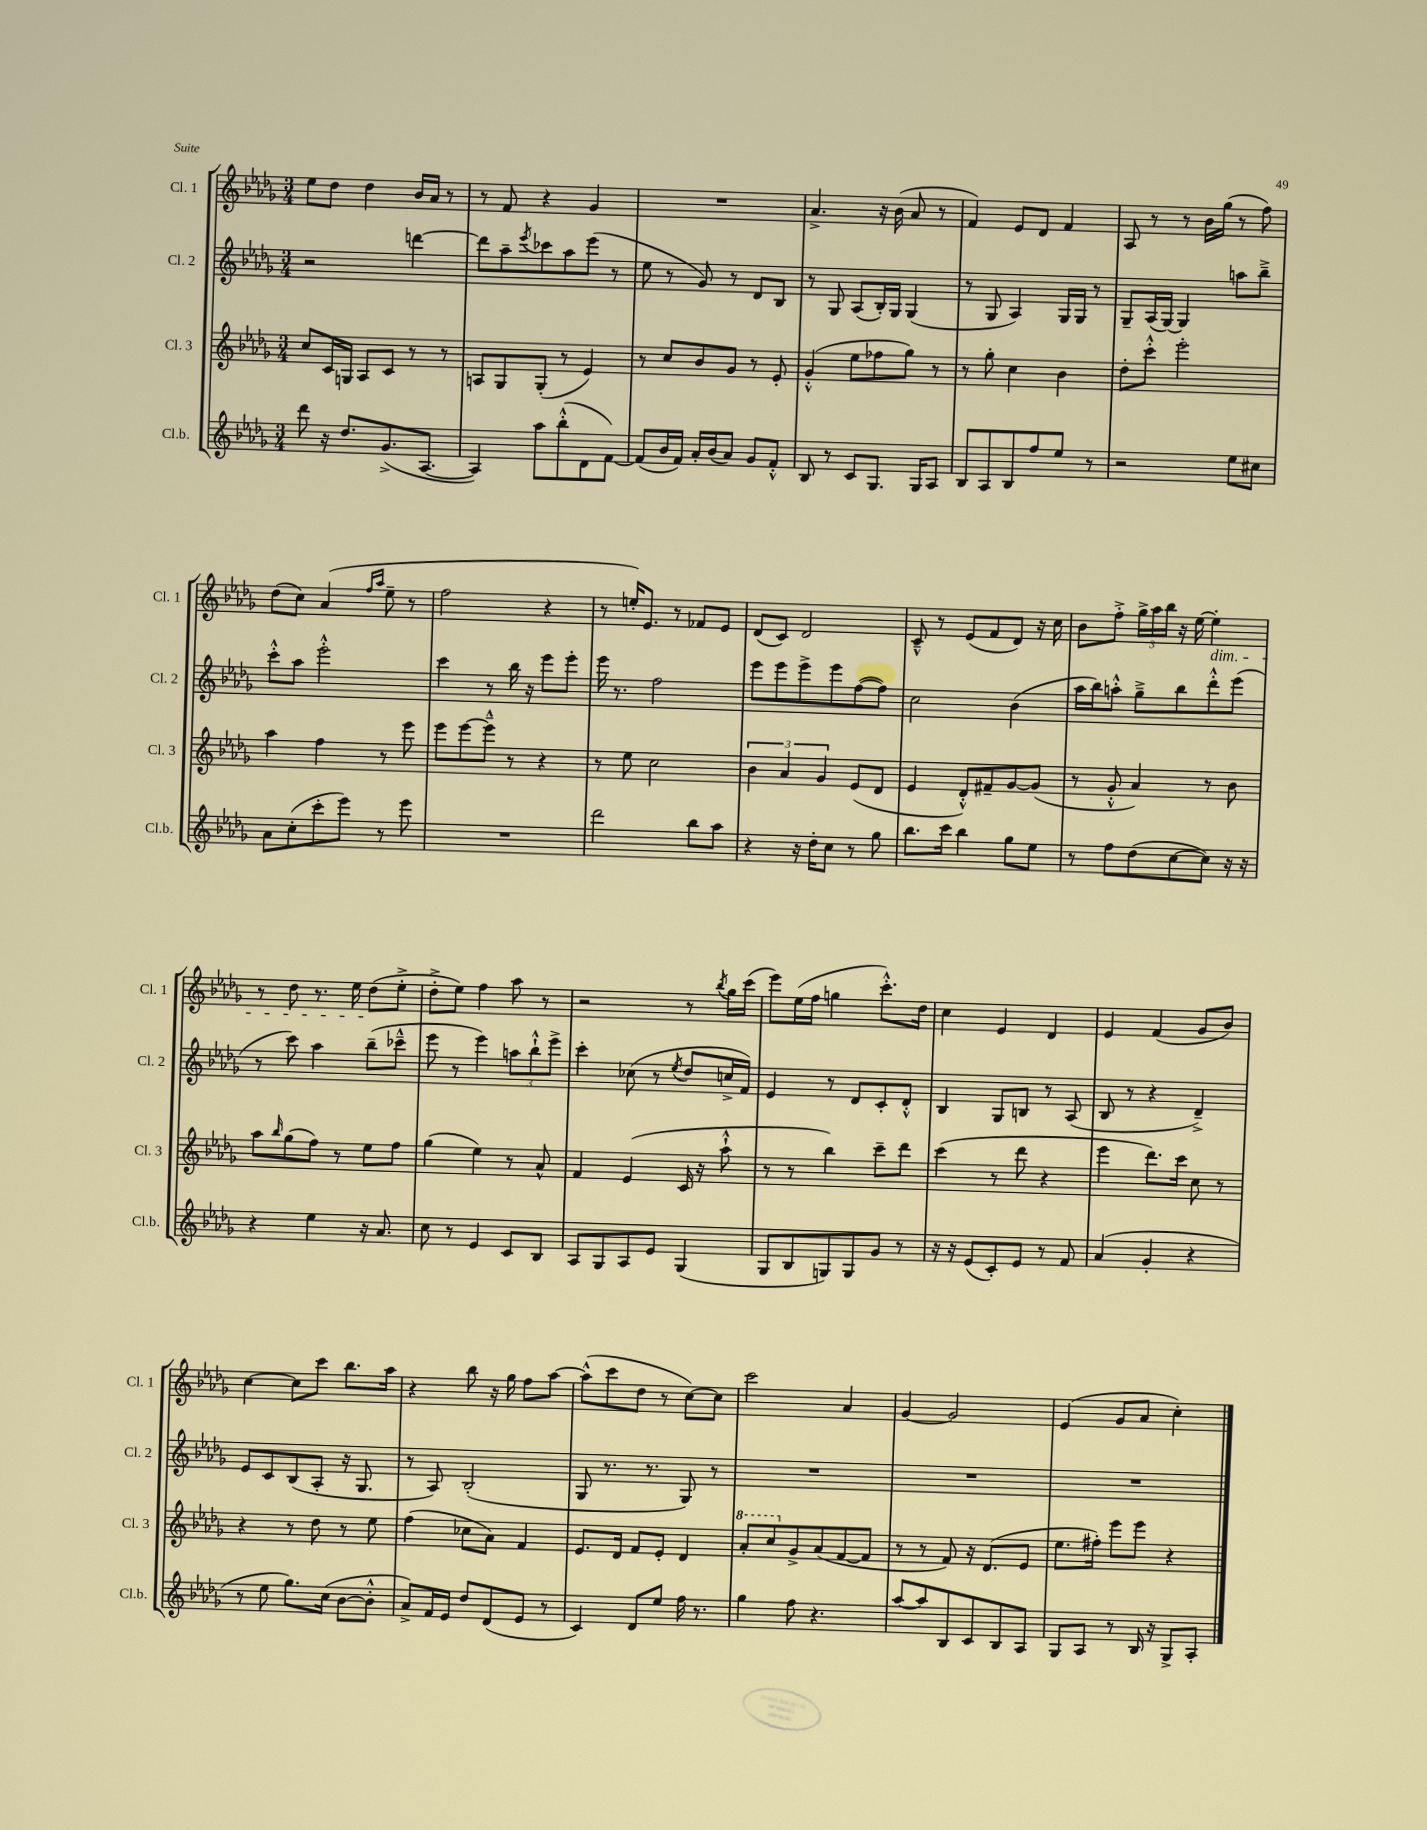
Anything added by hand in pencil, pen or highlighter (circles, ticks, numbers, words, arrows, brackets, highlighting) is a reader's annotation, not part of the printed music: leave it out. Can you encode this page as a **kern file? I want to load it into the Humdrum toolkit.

**kern	**kern	**kern	**kern
*staff4	*staff3	*staff2	*staff1
*clefG2	*clefG2	*clefG2	*clefG2
*k[b-e-a-d-g-]	*k[b-e-a-d-g-]	*k[b-e-a-d-g-]	*k[b-e-a-d-g-]
*M3/4	*M3/4	*M3/4	*M3/4
8ddd-	8cc	2r	8ee-
16r	16c	.	8dd-
8.dd-	16G	.	.
.	8A-	.	4dd-
(8.g-^	8c	.	.
.	8r	[4ddd	16b-
[8.A-	.	.	16a-
.	8r	.	8r
=	=	=	=
4A-])	8A	8ddd]	8r
.	8G-	8aa-~	8f
.	.	8qeee-	.
8aa-	(8G-'	8ccc-	4r
(8bb-'^^	8r	8aa-	.
8d-	4e-)	(8eee-	4g-
[8f)	.	8r	.
=	=	=	=
(8f]	8r	8ee-	2.r
16b-	8cc	8r	.
16f)	.	.	.
16a-'	8b-	8g-)	.
(16b-	.	.	.
8a-)	8g-	8r	.
8g-	8r	8d-	.
8f'^^	8e-'	8B-	.
=	=	=	=
8B-	(4g-'^^	8r	4.a-^
8r	.	8G-	.
8c	8ee-	(8A-	.
8.G-	8ff-	16B-')	16r
.	.	16G-	(16b-
.	8gg-)	(4G-	8a-
16G-	.	.	.
8A-	8r	.	8r
=	=	=	=
8B-	8r	8r	4f)
8A-	8gg-'	8G-	.
8B-	4cc	4A-)	8e-
8ff	.	.	8d-
8ee-	4b-	16G-	4f
.	.	16G-	.
8r	.	8r	.
=	=	=	=
2r	8dd-'	8G-~	8A-
.	8ccc'^^	(16A-	8r
.	.	[16G-)	.
.	2eee-'	4G-]	8r
.	.	.	16b-
.	.	.	(16gg-
8ee-	.	8aa	8r
8cc#	.	8bb-~^	8ff)
=	=	=	=
8a-	4aa-	8ccc'^^	(8dd-
(8cc'	.	8aa-	8cc)
8ccc'	4ff	2eee-'^^	(4a-
8eee-)	.	.	.
.	.	.	16qqff
.	.	.	16qqaa-
8r	8r	.	8ee-~
8eee-	8eee-	.	8r
=	=	=	=
2.r	8eee-	4ccc	2ff
.	[8eee-	.	.
.	8eee-~^^]	8r	.
.	8r	16bb-	.
.	.	16r	.
.	4r	8eee-	4r
.	.	8eee-'	.
=	=	=	=
2ddd-	8r	16eee-	8r
.	.	8.r	.
.	8ee-	.	16ee')
.	.	.	8.e-
.	2cc	2ff	.
.	.	.	8r
8bb-	.	.	8f-
8aa-	.	.	8e-
=	=	=	=
4r	6b-	8eee-	(8d-
.	.	8eee-	8c)
.	6a-	.	.
16r	.	8eee-^	2d-
16dd-'	.	.	.
.	6g-	.	.
8cc	.	8eee-	.
8r	(8e-	([8ff	.
8gg-	8d-	8ff])	.
=	=	=	=
8.bb-	4e-	2cc	8c~^^
.	.	.	8r
16ccc	.	.	.
4bb-	8d-'^^)	.	(8e-
.	8f#~	.	8f
8gg-	[8g-	(4b-	8d-)
8ee-	(8g-]	.	16r
.	.	.	16cc
=	=	=	=
8r	8r	16aa-	8b-
.	.	16bb-)	.
8ff	8g-'^^	8aa'^^	8ff'^
(8dd-	4a-)	8gg-~^	24gg-^
.	.	.	24aa-
.	.	.	24bb-
[8cc	.	8bb-	16r
.	.	.	[16ee-
8cc])	8r	8ddd-'^^	4ee-']
16r	8b-	(8eee-	.
16r	.	.	.
=	=	=	=
4r	8aa-	8r	8r
.	16qqbb-	.	.
.	(8gg-	8ccc)	8dd-
4ee-	8ff)	4aa-	8.r
.	8r	.	.
.	.	.	16ee-
16r	8ee-	(8bb-~	(8dd-
8.a-	.	.	.
.	8ff	8ccc-~^^	8ee-'^
=	=	=	=
8cc	(4gg-	8eee-	8dd-'^
8r	.	8r	8ee-)
4e-	4ee-)	4eee-)	4ff
8c	8r	12aa	8aa-
.	.	12bb-`^^	.
8B-	8a-^^	.	8r
.	.	12eee-^	.
=	=	=	=
8A-	4f	4ccc'	2r
8G-	.	.	.
8A-	(4e-	(8cc-	.
8e-	.	8r	.
.	.	8qee-	.
(4G-	16c	8dd-	8r
.	16r	.	.
.	.	.	8qbb-
.	8aa-`^^	16cc^	16gg-
.	.	16f)	(16ccc
=	=	=	=
8G-	8r	4e-	8eee-)
8B-	8r	.	(16ee-
.	.	.	16ff
8G)	4bb-)	8r	4gg
8G	.	8d-	.
8g-	8ccc~	8c'	8.ccc'^^)
8r	8ddd-	8d-'^^	.
.	.	.	16dd-
=	=	=	=
16r	(4ccc	4B-	4cc
16r	.	.	.
(8e-	.	.	.
8c')	8r	8G-	4e-
8e-	8ddd-	8B	.
8r	4r	8r	4d-
8f	.	(8A-	.
=	=	=	=
(4a-	4eee-	8B-	4e-
.	.	8r	.
4g-'	8.ddd-)	4r	(4f
.	16ccc	.	.
4r	8cc	4d-~^)	8g-
.	8r	.	8b-)
=	=	=	=
8r	4r	8e-	[4cc
8ee-	.	8c	.
8.gg-)	8r	(8B-	8cc]
.	8dd-	8A-'	8ccc
(16cc	.	.	.
[8b-	8r	16r	8.bb-
.	.	8.G-	.
8b-'^^]	8ee-	.	.
.	.	.	16aa-
=	=	=	=
8a-^)	(4ff	8r	4r
16f	.	8A-)	.
16e-	.	.	.
8dd-	8cc-	(2B-'	8bb-
(8d-	8a-)	.	16r
.	.	.	16gg-
8e-	4f	.	8ff
8r	.	.	[8aa-
=	=	=	=
4c)	8.e-	8G-	(8aa-^^]
.	.	8.r	8ccc
.	16d-	.	.
8d-	8f	.	8dd-
.	.	8.r	.
8ee-	8e-'	.	8r
16ff	4d-	8G-)	[8cc)
8.r	.	.	.
.	.	8r	8cc]
=	=	=	=
4gg-	8aa-'	2.r	2ccc
.	8ccc	.	.
8ff	8g-^	.	.
4.r	(8a-	.	.
.	[8f	.	4a-
.	8f]	.	.
=	=	=	=
[8aa-	8r	2.r	[4g-
8aa-]	8r	.	.
8B-	8f)	.	2g-]
8c	16r	.	.
.	(8.d-	.	.
8B-	.	.	.
8A-	8e-	.	.
=	=	=	=
8G-	8.ee-	2.r	(4e-
8A-	.	.	.
.	16ff#')	.	.
8r	8eee-	.	8g-
16B-	8eee-	.	8a-
16r	.	.	.
8G-^	4r	.	4cc')
8A-'	.	.	.
==	==	==	==
*-	*-	*-	*-
